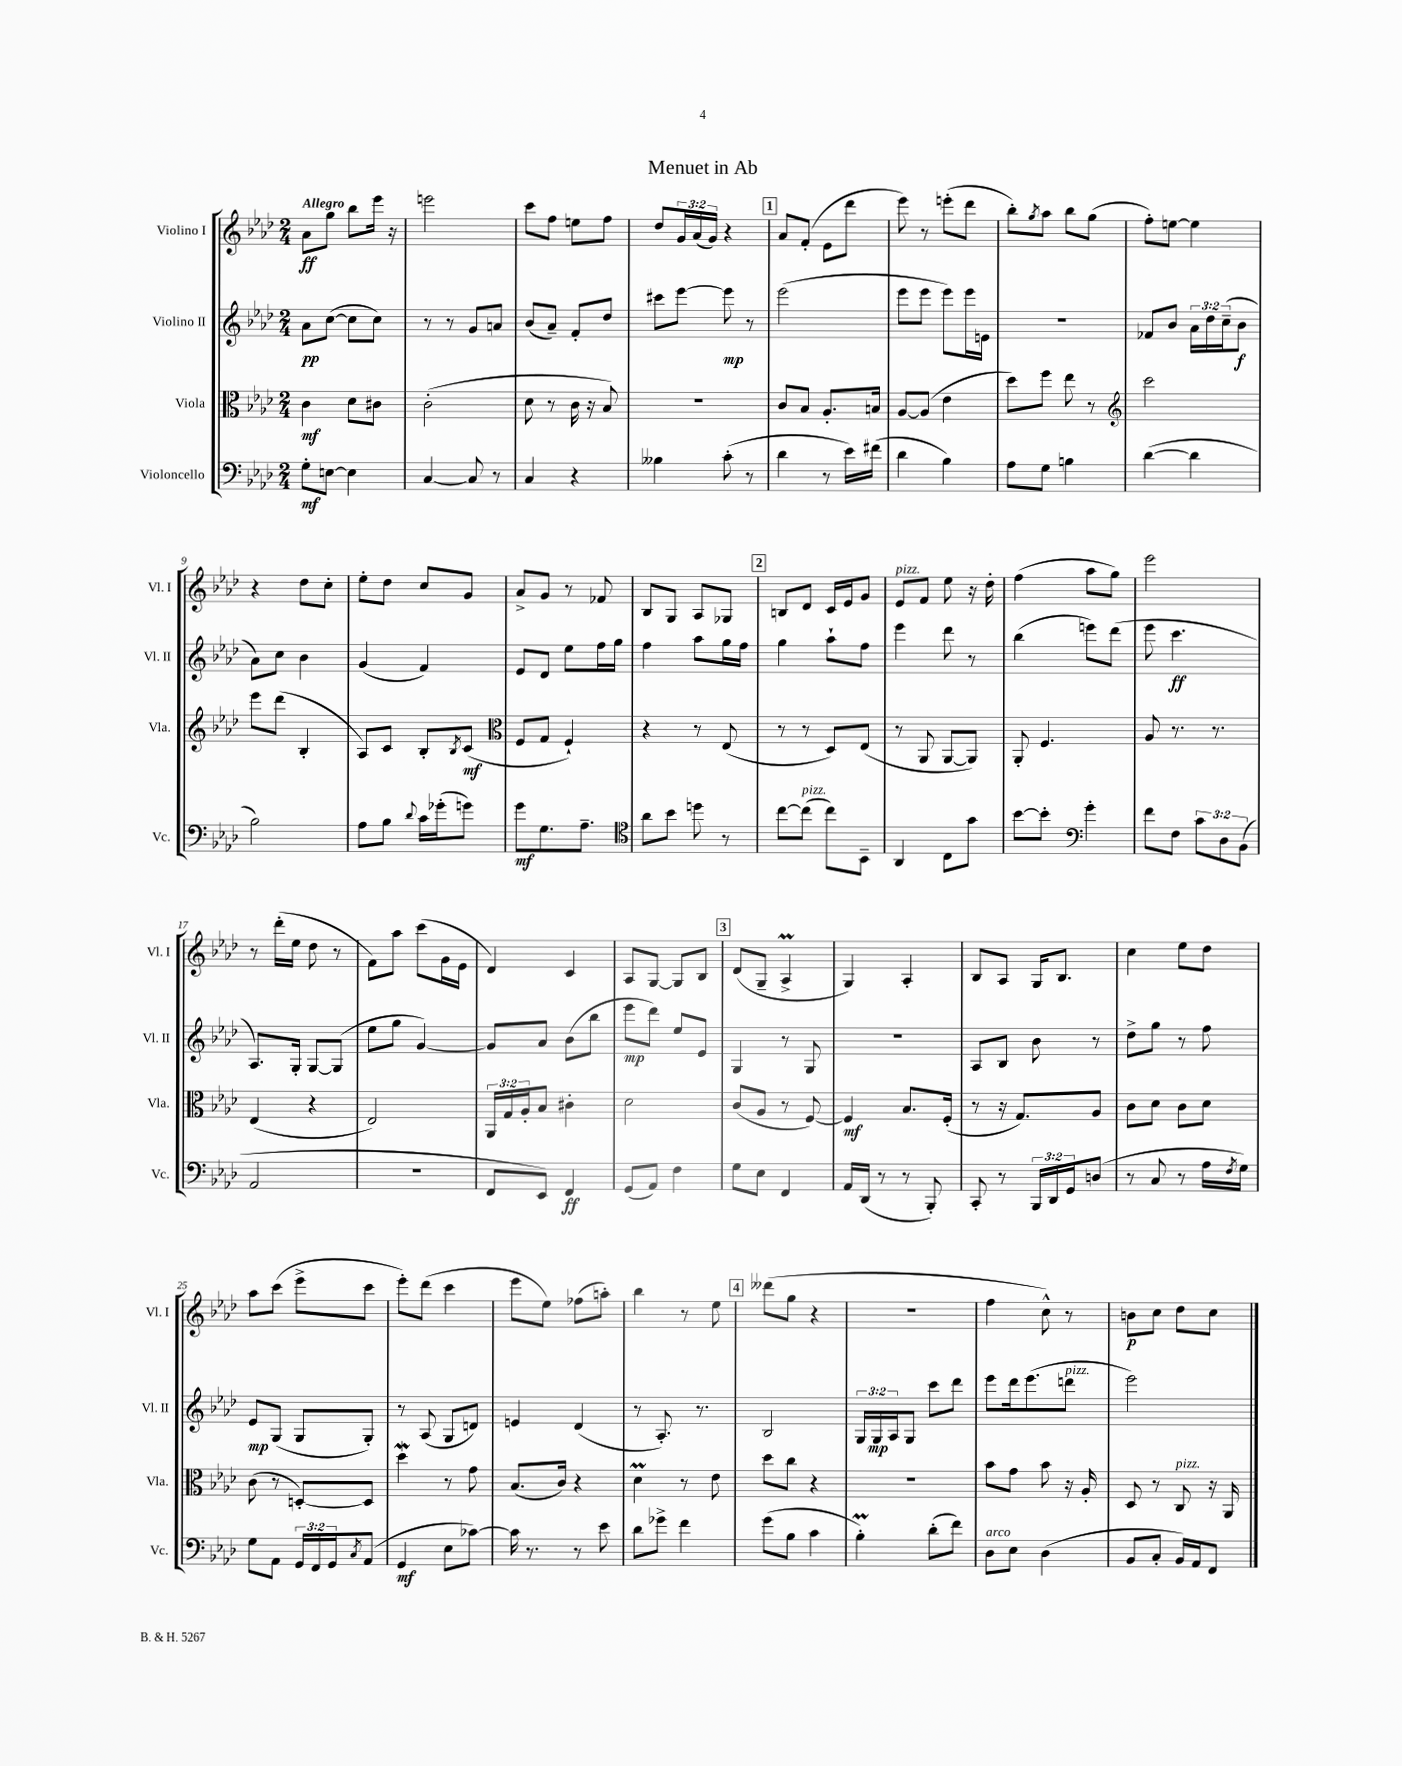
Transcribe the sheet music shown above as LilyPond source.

\header { title = "Menuet in Ab" }
<<
\new StaffGroup <<
\new Staff = "s0" \with { instrumentName = "Violino I" shortInstrumentName = "Vl. I" } {
    \clef treble \key aes \major \numericTimeSignature \time 2/4 \override Staff.TupletNumber.text = #tuplet-number::calc-fraction-text \tempo "Allegro"
    aes'8\ff g''8 bes''8 ees'''16 r16 |
    e'''2 |
    c'''8 f''8 e''8 f''8 |
    des''8 \tuplet 3/2 { g'16 aes'16( g'16) } r4 |
    \mark \markup { \box "1" } aes'8 f'8-.( ees'8 des'''8 |
    ees'''8) r8 e'''8-.( des'''8 |
    bes''8-.) \acciaccatura { g''8 } aes''8 bes''8 g''8( |
    f''8-.) e''8~ e''4 |
    r4 des''8 c''8-. |
    ees''8-. des''8 c''8 g'8 |
    aes'8-> g'8 r8 fes'8 |
    bes8 g8 aes8 ges8 |
    \mark \markup { \box "2" } b8 des'8 c'16 ees'16 g'8 |
    ees'8^\markup { \italic "pizz." } f'8 ees''8 r16 des''16-. |
    f''4( aes''8 g''8) |
    ees'''2 |
    r8 des'''16-.( ees''16 des''8 r8 |
    f'8) aes''8 c'''8( g'16 ees'16 |
    des'4) c'4 |
    aes8 g8~ g8 bes8 |
    \mark \markup { \box "3" } des'8( g8-- aes4->\prall |
    g4) aes4-. |
    bes8 aes8 g16 bes8. |
    c''4 ees''8 des''8 |
    aes''8 c'''8( ees'''8-> c'''8 |
    ees'''8-.) des'''8( c'''4 |
    ees'''8 ees''8) fes''8( a''8-.) |
    bes''4 r8 ees''8 |
    \mark \markup { \box "4" } deses'''8( g''8 r4 |
    R2 |
    f''4 c''8-^) r8 |
    b'8\p c''8 des''8 c''8 \bar "|." |
}
\new Staff = "s1" \with { instrumentName = "Violino II" shortInstrumentName = "Vl. II" } {
    \clef treble \key aes \major \numericTimeSignature \time 2/4 \override Staff.TupletNumber.text = #tuplet-number::calc-fraction-text
    aes'8\pp c''8~( c''8 c''8) |
    r8 r8 g'8 a'8 |
    bes'8( aes'8--) f'8-. des''8 |
    cis'''8 ees'''8~ ees'''8\mp r8 |
    \mark \markup { \box "1" } ees'''2( |
    ees'''8 ees'''8 ees'''8) ees'''16 e'16 |
    R2 |
    fes'8 bes'8 \tuplet 3/2 { aes'16 des''16 c''16--( } bes'8\f |
    aes'8) c''8 bes'4 |
    g'4( f'4) |
    ees'8 des'8 ees''8 f''16 g''16 |
    f''4 aes''8 g''16 f''16 |
    \mark \markup { \box "2" } g''4 aes''8-! f''8 |
    ees'''4 des'''8 r8 |
    bes''4( e'''8) des'''8( |
    ees'''8 c'''4.\ff |
    aes8.) g16-. g8~ g8( |
    ees''8 g''8 g'4~) |
    g'8 aes'8 bes'8( bes''8 |
    ees'''8\mp des'''8) ees''8 ees'8 |
    \mark \markup { \box "3" } g4 r8 g8 |
    R2 |
    aes8 bes8 bes'8 r8 |
    des''8-> g''8 r8 f''8 |
    ees'8\mp g8( g8 g8-.) |
    r8 aes8( g8 d'8) |
    e'4 des'4( |
    r8 aes8.-.) r8. |
    \mark \markup { \box "4" } bes2 |
    \tuplet 3/2 { g16 g16\mp aes16 } g8 c'''8 des'''8 |
    ees'''8 des'''16 ees'''8.( d'''8^\markup { \italic "pizz." } |
    ees'''2) \bar "|." |
}
\new Staff = "s2" \with { instrumentName = "Viola" shortInstrumentName = "Vla." } {
    \clef alto \key aes \major \numericTimeSignature \time 2/4 \override Staff.TupletNumber.text = #tuplet-number::calc-fraction-text
    c'4\mf des'8 cis'8 |
    c'2-.( |
    des'8 r8 c'16 r16 bes8) |
    r2 |
    \mark \markup { \box "1" } c'8 bes8 aes8.-. b16 |
    aes8~ aes8( ees'4 |
    des''8) f''8 ees''8 r8 |
    \clef treble c'''2 |
    ees'''8 des'''8( bes4-. |
    aes8) c'8 bes8-. \acciaccatura { bes8 } c'8\mf( |
    \clef alto f8 g8 f4-!) |
    r4 r8 ees8( |
    \mark \markup { \box "2" } r8 r8 des8) ees8( |
    r8 aes,8 aes,8~ aes,8) |
    aes,8-. f4. |
    aes8 r8. r8. |
    ees4( r4 |
    ees2) |
    \tuplet 3/2 { aes,16 g16 aes16-. } bes8 cis'4-. |
    des'2 |
    \mark \markup { \box "3" } c'8( aes8 r8 f8~) |
    f4\mf bes8. f16-.( |
    r8 r16 g8.) aes8 |
    c'8 des'8 c'8 des'8 |
    c'8( r8 d8~-.) d8 |
    des''4\mordent r8 g'8 |
    bes8.( c'16) r4 |
    des'4\prall r8 ees'8 |
    \mark \markup { \box "4" } des''8 c''8 r4 |
    R2 |
    bes'8 g'8 bes'8 r16 aes16-. |
    des8 r8 c8^\markup { \italic "pizz." } r16 aes,16 \bar "|." |
}
\new Staff = "s3" \with { instrumentName = "Violoncello" shortInstrumentName = "Vc." } {
    \clef bass \key aes \major \numericTimeSignature \time 2/4 \override Staff.TupletNumber.text = #tuplet-number::calc-fraction-text
    g8-.\mf e8~ e4 |
    c4~ c8 r8 |
    c4 r4 |
    beses4 c'8-.( r8 |
    \mark \markup { \box "1" } des'4 r8 ees'16) fis'16( |
    des'4 bes4) |
    aes8 g8 b4 |
    des'4~( des'4 |
    bes2) |
    aes8 bes8 \appoggiatura { des'8 } c'16 ges'16-.( g'8) |
    g'8\mf g8. aes8.-- |
    \clef tenor aes'8 bes'8 d''8 r8 |
    \mark \markup { \box "2" } c''8~ c''8^\markup { \italic "pizz." }( c''8) bes,8-- |
    aes,4 c8 g'8 |
    bes'8~ bes'8-. \clef bass g'4-. |
    f'8 f8 \tuplet 3/2 { c'8 des8 bes,8( } |
    aes,2 |
    R2 |
    f,8 ees,8) f,4\ff |
    g,8( aes,8) f4 |
    \mark \markup { \box "3" } g8 ees8 f,4 |
    aes,16 des,16( r8 r8 bes,,8-.) |
    c,8-. r8 \tuplet 3/2 { bes,,16 des,16 g,16 } d8( |
    r8 c8 r8 aes16 \acciaccatura { f8 } g16) |
    g8 aes,8 \tuplet 3/2 { g,16 f,16 g,16 } \acciaccatura { c8 } aes,8( |
    g,4\mf ees8 ces'8~) |
    ces'16 r8. r8 ees'8 |
    des'8 ges'8-> f'4 |
    \mark \markup { \box "4" } g'8( bes8 c'4 |
    bes4-.\prall) des'8-.( f'8) |
    des8^\markup { \italic "arco" } ees8 des4( |
    bes,8 c8-. bes,16) aes,16 f,8 \bar "|." |
}
>>
>>
